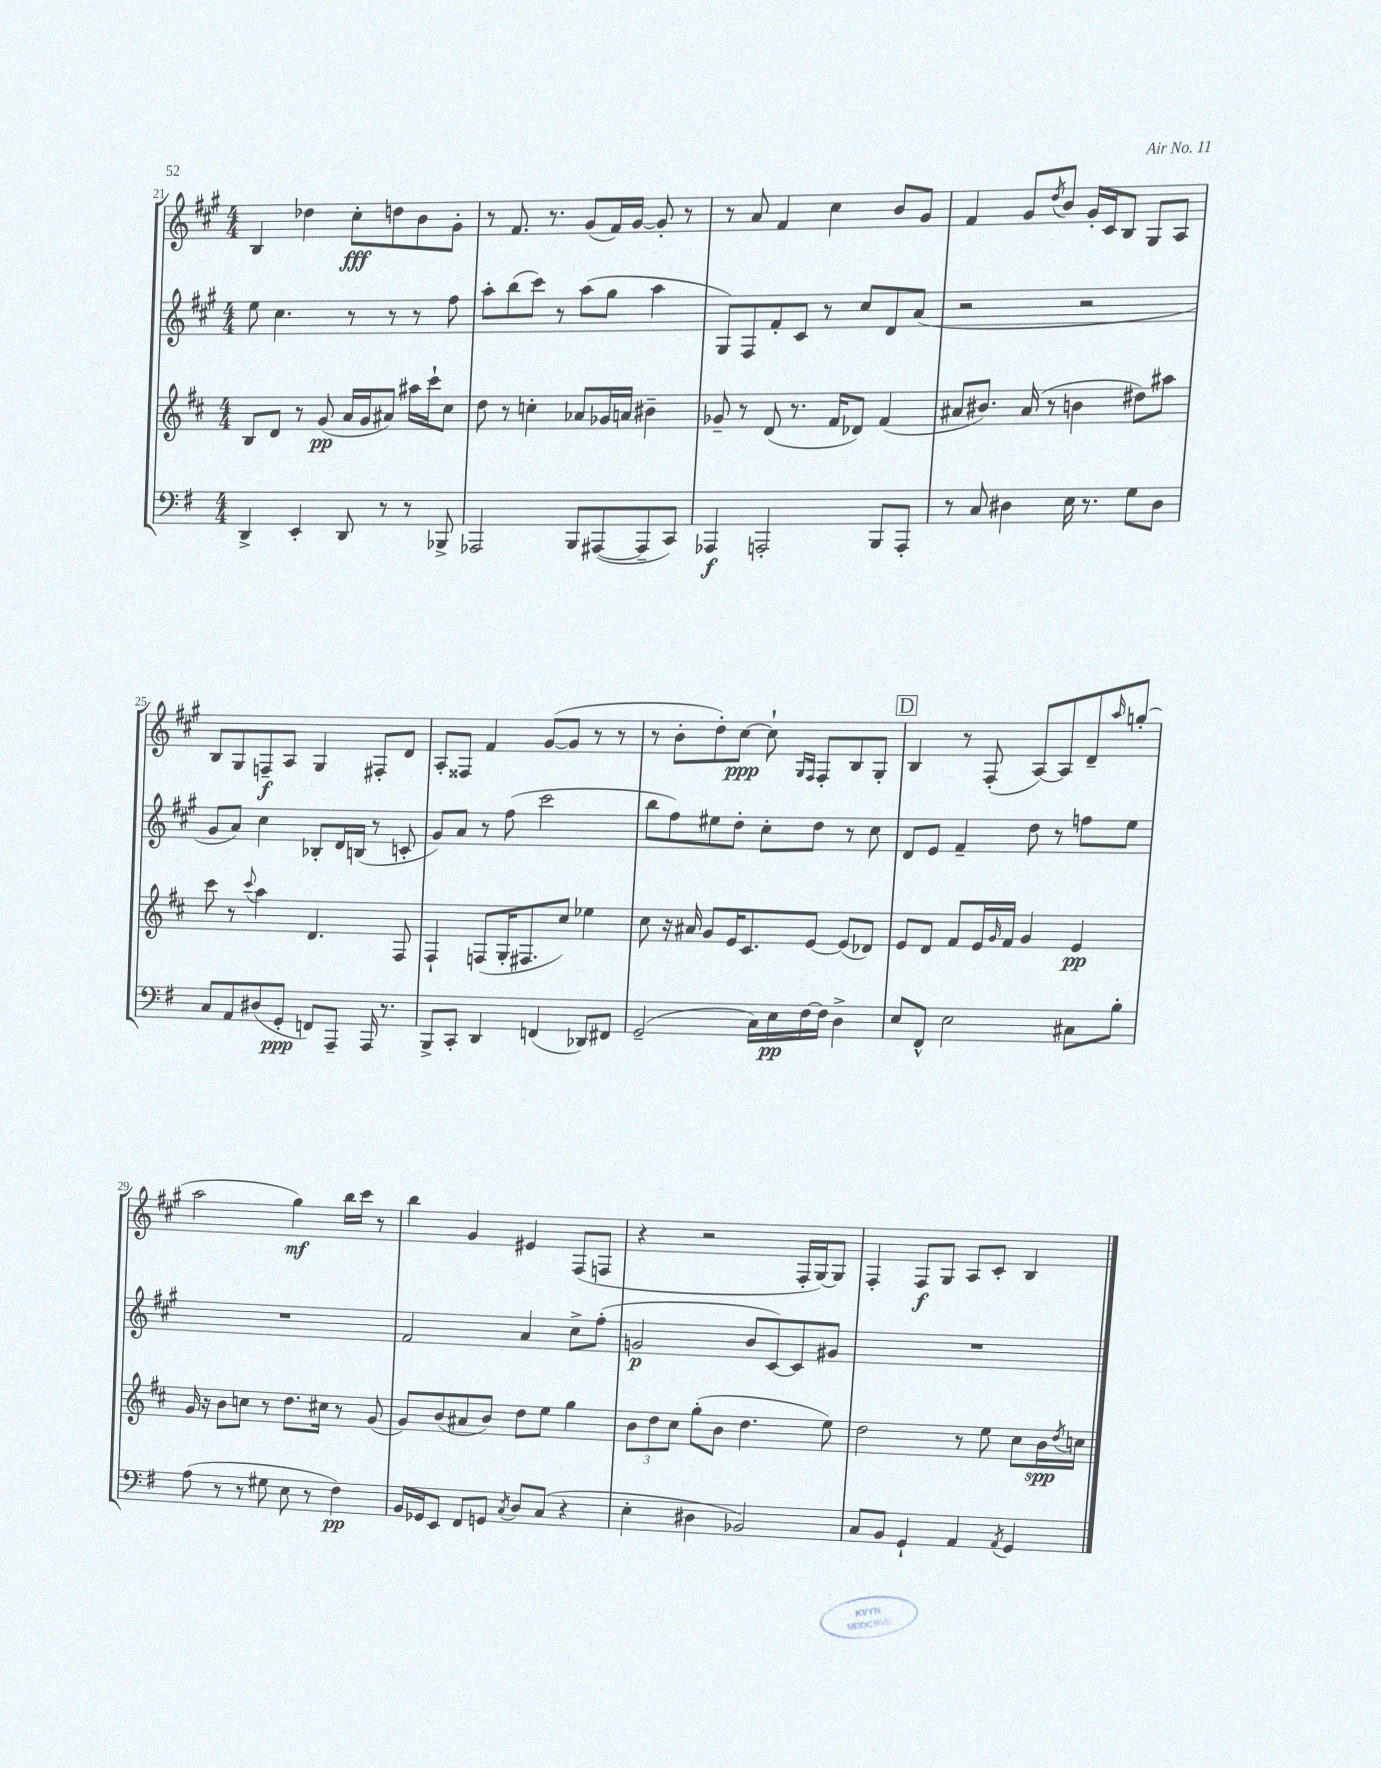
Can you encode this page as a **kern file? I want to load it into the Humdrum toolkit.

**kern	**kern	**kern	**kern
*staff4	*staff3	*staff2	*staff1
*clefF4	*clefG2	*clefG2	*clefG2
*k[f#]	*k[f#c#]	*k[f#c#g#]	*k[f#c#g#]
*M4/4	*M4/4	*M4/4	*M4/4
4DD^	8B	8ee	4B
.	8d	4.cc#	.
4EE'	8r	.	4dd-
.	(8g	.	.
8DD	16a	8r	8cc#'
.	16g	.	.
8r	8a#)	8r	8dd
8r	16aa#	8r	8b
.	16ccc#`	.	.
8BBB-^	8cc#	8ff#	8g#'
=	=	=	=
2AAA-	8dd	8aa'	8r
.	8r	(8bb	8.f#
.	4cc'	8ccc#)	.
.	.	.	8.r
.	.	8r	.
8BBB	8a-	(8aa	(8g#
([8AAA#	16g-	8gg#	16f#)
.	16a	.	[16g#
8AAA#~]	4b#~	4aa	8g#']
8CC)	.	.	8r
=	=	=	=
4AAA-	8g-~	8G#)	8r
.	8r	8F#	8a
2AAA'	(8d	8f#'	4f#
.	8.r	8c#	.
.	.	8r	4cc#
.	16f#	.	.
.	8d-)	8cc#	.
8BBB	(4f#	8d	8b
8AAA'	.	(8a	8g#
=	=	=	=
8r	8a#	2r	4f#
8C	8.b#)	.	.
4D#	.	.	8g#
.	(16a#	.	.
.	.	.	8qdd
.	8r	.	8b
16E	4b	2r	16g#'
8.r	.	.	16c#
.	.	.	8B
8G	8dd#)	.	8G#
8D#	8aa#	.	8A
=	=	=	=
8C	8ccc#	8g#	8B
8AA	8r	8a)	8G#
.	8qqccc#	.	.
(8D#	4aa	4cc#	8F~
8GG'	.	.	8A
8FF)	4.d	8B-'	4G#
8AAA~	.	16d	.
.	.	(16B	.
16AAA	.	8r	8F#'
8.r	.	.	.
.	8F#	8c'	8d
=	=	=	=
8BBB^	4F#`	8g#)	8A'
8CC'	.	8a	8F##
4DD	(8F	8r	4f#
.	16G'	(8ff#	.
.	8.F#	.	.
(4FF	.	2ccc#	([8g#
.	8cc#)	.	8g#]
8DD-)	4ee-	.	8r
8FF#	.	.	8r
=	=	=	=
(2GG~	8cc#	8bb	8r
.	16r	8ff#)	8b'
.	16a#	.	.
.	8g	8ee#	8dd')
.	16e	8dd'	[8cc#
.	8.c#	.	.
16C)	.	8cc#'	8cc#`]
16E	.	.	.
.	.	.	16qqG#
.	.	.	16qqF#
[16F#	[8e	8dd	8F#'
16F#]	.	.	.
4D^	(8e]	8r	8B
.	8d-)	8cc#	8G#'
=	=	=	=
8E	8e	8d	4B
8FF#^^	8d	8e	.
2E	8f#	4f#~	8r
.	16e	.	(8F#'
.	16qqg	.	.
.	16f#	.	.
.	4g	8dd	[8A)
.	.	8r	8A]
8C#	4e	8ff	8d~
.	.	.	16qqaa
8B'	.	8ee	(8gg'
=	=	=	=
(8A	16g	1r	2aa
.	16r	.	.
8r	8b	.	.
8r	8cc	.	.
8G#	8r	.	.
8E	8.dd	.	4gg#)
8r	.	.	.
.	16cc#	.	.
4F#)	8r	.	16bb
.	.	.	16ccc#
.	(8g	.	8r
=	=	=	=
16BB	8g)	2f#	4bb
16GG-	.	.	.
8EE	(8b	.	.
8FF#	8a#	.	4g#
8GG	8b)	.	.
8qC	.	.	.
8D	8dd	4a	4e#
(8C	8ee	.	.
4r	4gg	8cc#^	(8F#
.	.	(8ff#'	8F
=	=	=	=
4E'	12b	2g	4r
.	12dd	.	.
.	12cc#	.	.
4D#	(8gg'	.	2r
.	8b	.	.
2BB-)	4.dd	8b	.
.	.	[8c#)	.
.	.	8c#]	16F#'
.	.	.	[16G#)
.	8ee)	8g#	8G#]
=	=	=	=
8C	2dd	1r	4F#'
8BB	.	.	.
4GG`	.	.	8F#
.	.	.	8G#
4AA	8r	.	8A
.	8ee	.	8c#'
8qAA	.	.	.
4GG	8cc#	.	4B
.	16b	.	.
.	8qdd	.	.
.	16cc	.	.
==	==	==	==
*-	*-	*-	*-
